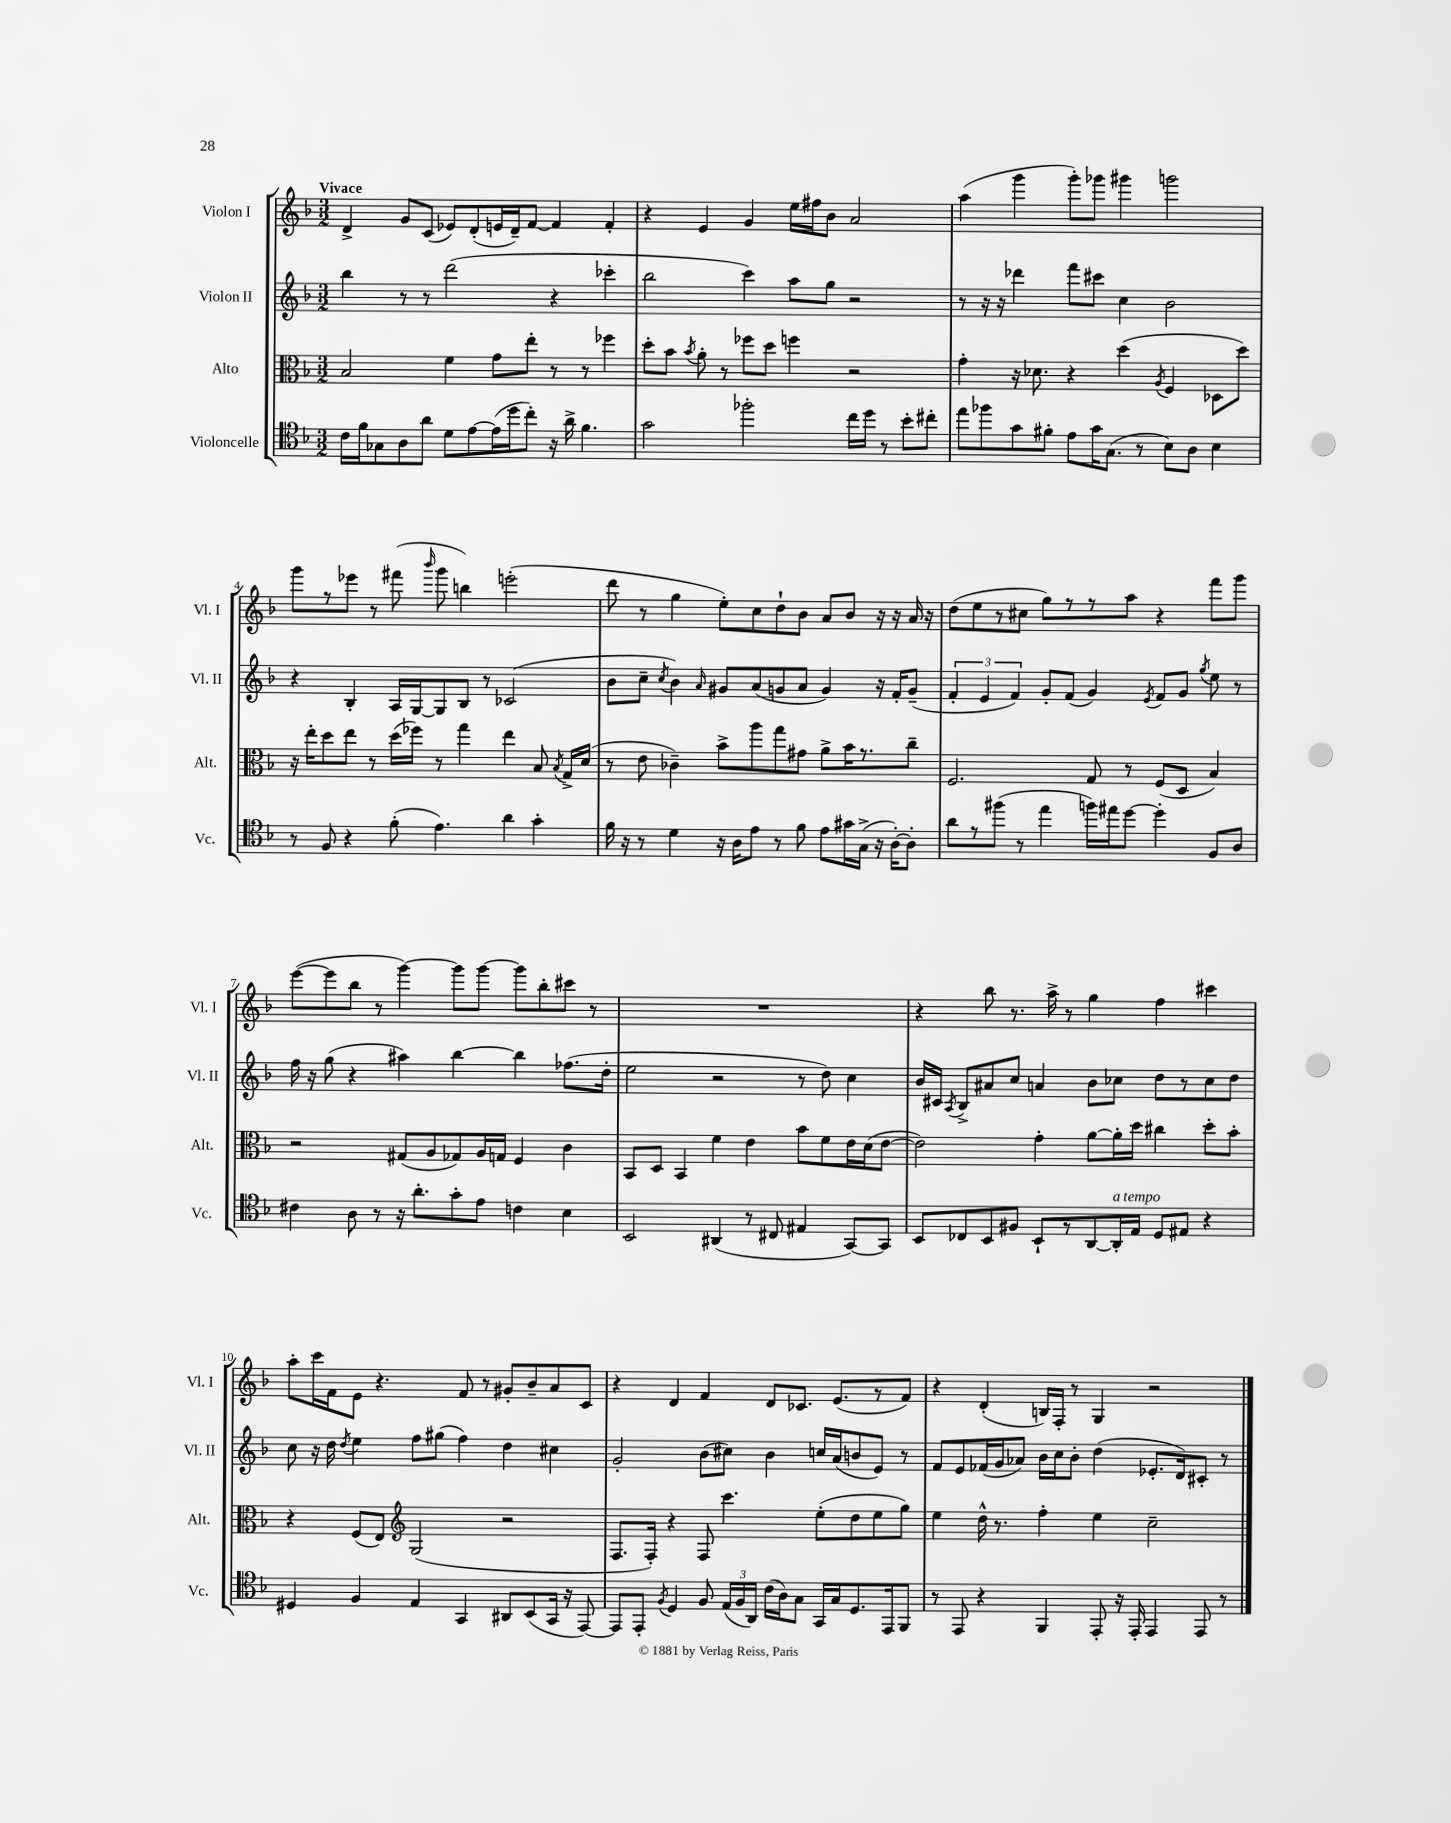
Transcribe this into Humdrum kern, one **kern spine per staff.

**kern	**kern	**kern	**kern
*staff4	*staff3	*staff2	*staff1
*clefC4	*clefC3	*clefG2	*clefG2
*k[b-]	*k[b-]	*k[b-]	*k[b-]
*M3/2	*M3/2	*M3/2	*M3/2
16c	2B-	4bb-	4d^
16f	.	.	.
8G-	.	.	.
8A	.	8r	8g
8a	.	8r	(8c
8d	4f	(2ddd	8e-)
[8e	.	.	(8d'
(16e]	8g	.	16e
16dd	.	.	16d~)
8cc')	8ee'	.	[8f
16r	8r	4r	4f]
16a^	.	.	.
4.f	8r	.	.
.	4ff-	4ccc-'	4f'
=	=	=	=
2g	8dd'	2bb-	4r
.	8b-	.	.
.	8qb-	.	.
.	8a'	.	4e
.	8r	.	.
2ff-'	8ff-	4ccc)	4g
.	8dd	.	.
.	4ff	8aa	16ee
.	.	.	16ff#
.	.	8gg	8b-
16cc	2r	2r	2a
16dd	.	.	.
8r	.	.	.
8b-'	.	.	.
8cc#'	.	.	.
=	=	=	=
8ee	4g'	8r	(4aa
8ff-	.	16r	.
.	.	16r	.
8g	16r	4ddd-	4ggg
.	8.d-	.	.
8f#'	.	.	.
8e	4r	8fff	8ggg')
16g	.	8ccc#	8ggg-
(8.G	.	.	.
.	(4dd	4cc	4ggg#
8r	.	.	.
.	8qA	.	.
8B-)	4F	2b-	2ggg
8A	.	.	.
4B-	8D-	.	.
.	8dd)	.	.
=	=	=	=
8r	16r	4r	8ggg
.	16ee'	.	.
8F	8dd	.	8r
4r	8ee	4B-'	8eee-
.	8r	.	8r
(8f'	(16dd	16A	(8fff#
.	16ff-)	[16G	.
.	.	.	16qqbbb-
4.e)	8r	8G]	8ggg
.	4gg	8B-	4bb)
.	.	8r	.
4a	4ee	(2c-	(2eee'
4g'	8B-	.	.
.	8qB-	.	.
.	16G^	.	.
.	(16d	.	.
=	=	=	=
16f	8r	8b-	8ddd
16r	.	.	.
8r	8e	8cc~	8r
.	.	8qcc	.
4d	4c-~)	4b-)	4gg
.	.	16qqa	.
16r	8b-^	8g#	8ee')
16A	.	.	.
8e	8aa	(8a	8cc
8r	8gg	8g	8dd`
8f	8g#	8a	8b-
8e	8a^	4g)	8a
16g#	16b-	.	8b-
(16G^	8.r	.	.
16r	.	16r	16r
[16A')	.	16f'	16r
8A']	8cc~	(8g~	16a
.	.	.	16r
=	=	=	=
8a	2.F	6f'	(8dd
8r	.	.	8ee
.	.	6e	.
(8ff#	.	.	8r
.	.	6f)	.
8r	.	.	8cc#
4ee	.	8g'	8gg)
.	.	(8f	8r
16ff)	8G	4g)	8r
16ee#	.	.	.
[8dd	8r	.	8aa
.	.	8qe	.
4dd']	(8F	8f	4r
.	8D	8g	.
.	.	8qgg	.
8F	4B-)	8ee	8fff
8A	.	8r	8ggg
=	=	=	=
4c#	2r	16ff	([8eee
.	.	16r	.
.	.	(8gg	8eee]
8A	.	4r	8bb-
8r	.	.	8r
16r	(8G#	4aa#)	[4ggg)
8.a'	.	.	.
.	8A	.	.
8g'	8G-)	[4bb-	8ggg]
8e	16A	.	[8ggg
.	16G	.	.
4c	4F	4bb-]	8ggg]
.	.	.	8bb-'
4B-	4c	(8.ff-	8ccc#
.	.	.	8r
.	.	16dd'	.
=	=	=	=
2BB-	8BB-	2ee	1.r
.	8D	.	.
.	4BB-	.	.
(4AA#	4f	2r	.
8r	4e	.	.
8C#	.	.	.
4E#	8b-	8r	.
.	8f	8dd)	.
[8GG)	16e	4cc	.
.	(16d	.	.
8GG]	[8e	.	.
=	=	=	=
8BB-	2e])	16b-	4r
.	.	16c#	.
.	.	8qA	.
8C-	.	8B-^	.
8BB-	.	8a#	8bb-
8F#	.	8cc	8.r
8BB-`	4g'	4a	.
.	.	.	16aa^
8r	.	.	8r
[8AA	[8a	8b-	4gg
16AA']	16a']	8cc-	.
16E	16dd	.	.
8D	4cc#	8dd	4ff
8E#	.	8r	.
4r	8dd'	8cc-	4ccc#
.	8b-'	8dd	.
=	=	=	=
4D#	4r	8cc	8aa'
.	.	16r	16ccc
.	.	16dd	16f
.	.	8qdd	.
4F	(8F	4ee	8e
.	8E)	.	4.r
*	*clefG2	*	*
4E	(2G	8ff	.
.	.	(8gg#	.
4GG	.	4ff)	8f
.	.	.	8r
8AA#	2r	4dd	8g#'
(8BB-	.	.	8b-~
16GG	.	4cc#	8a
16r	.	.	.
[8EE)	.	.	8c
=	=	=	=
8EE]	8.F	2g'	4r
8EE'	.	.	.
.	16F')	.	.
8qF	.	.	.
4D	4r	.	4d
8F	8F	(8b-	4f
(24E	4.ccc	8cc#)	.
24F	.	.	.
24AA)	.	.	.
(16c	.	4b-	8d
16A)	.	.	.
8G	.	.	8.c-
16GG	(8ee'	16cc	.
16G	.	(16a	(8.e
8.D	8dd	8b	.
.	8ee	8e)	8r
16EE	.	.	.
8FF	8gg)	8r	8f)
=	=	=	=
8r	4ee	8f	4r
8EE	.	8e	.
4r	16dd^^	(16f-	(4d'
.	8.r	16g	.
.	.	8a-)	.
4FF	4ff'	16b-	16B)
.	.	16cc	16F'
.	.	8b-'	8r
8EE'	4ee	(4dd	4G
16r	.	.	.
16EE'	.	.	.
4EE	2cc~	8.e-'	2r
.	.	16d)	.
8EE	.	8c#'	.
8r	.	8r	.
==	==	==	==
*-	*-	*-	*-
